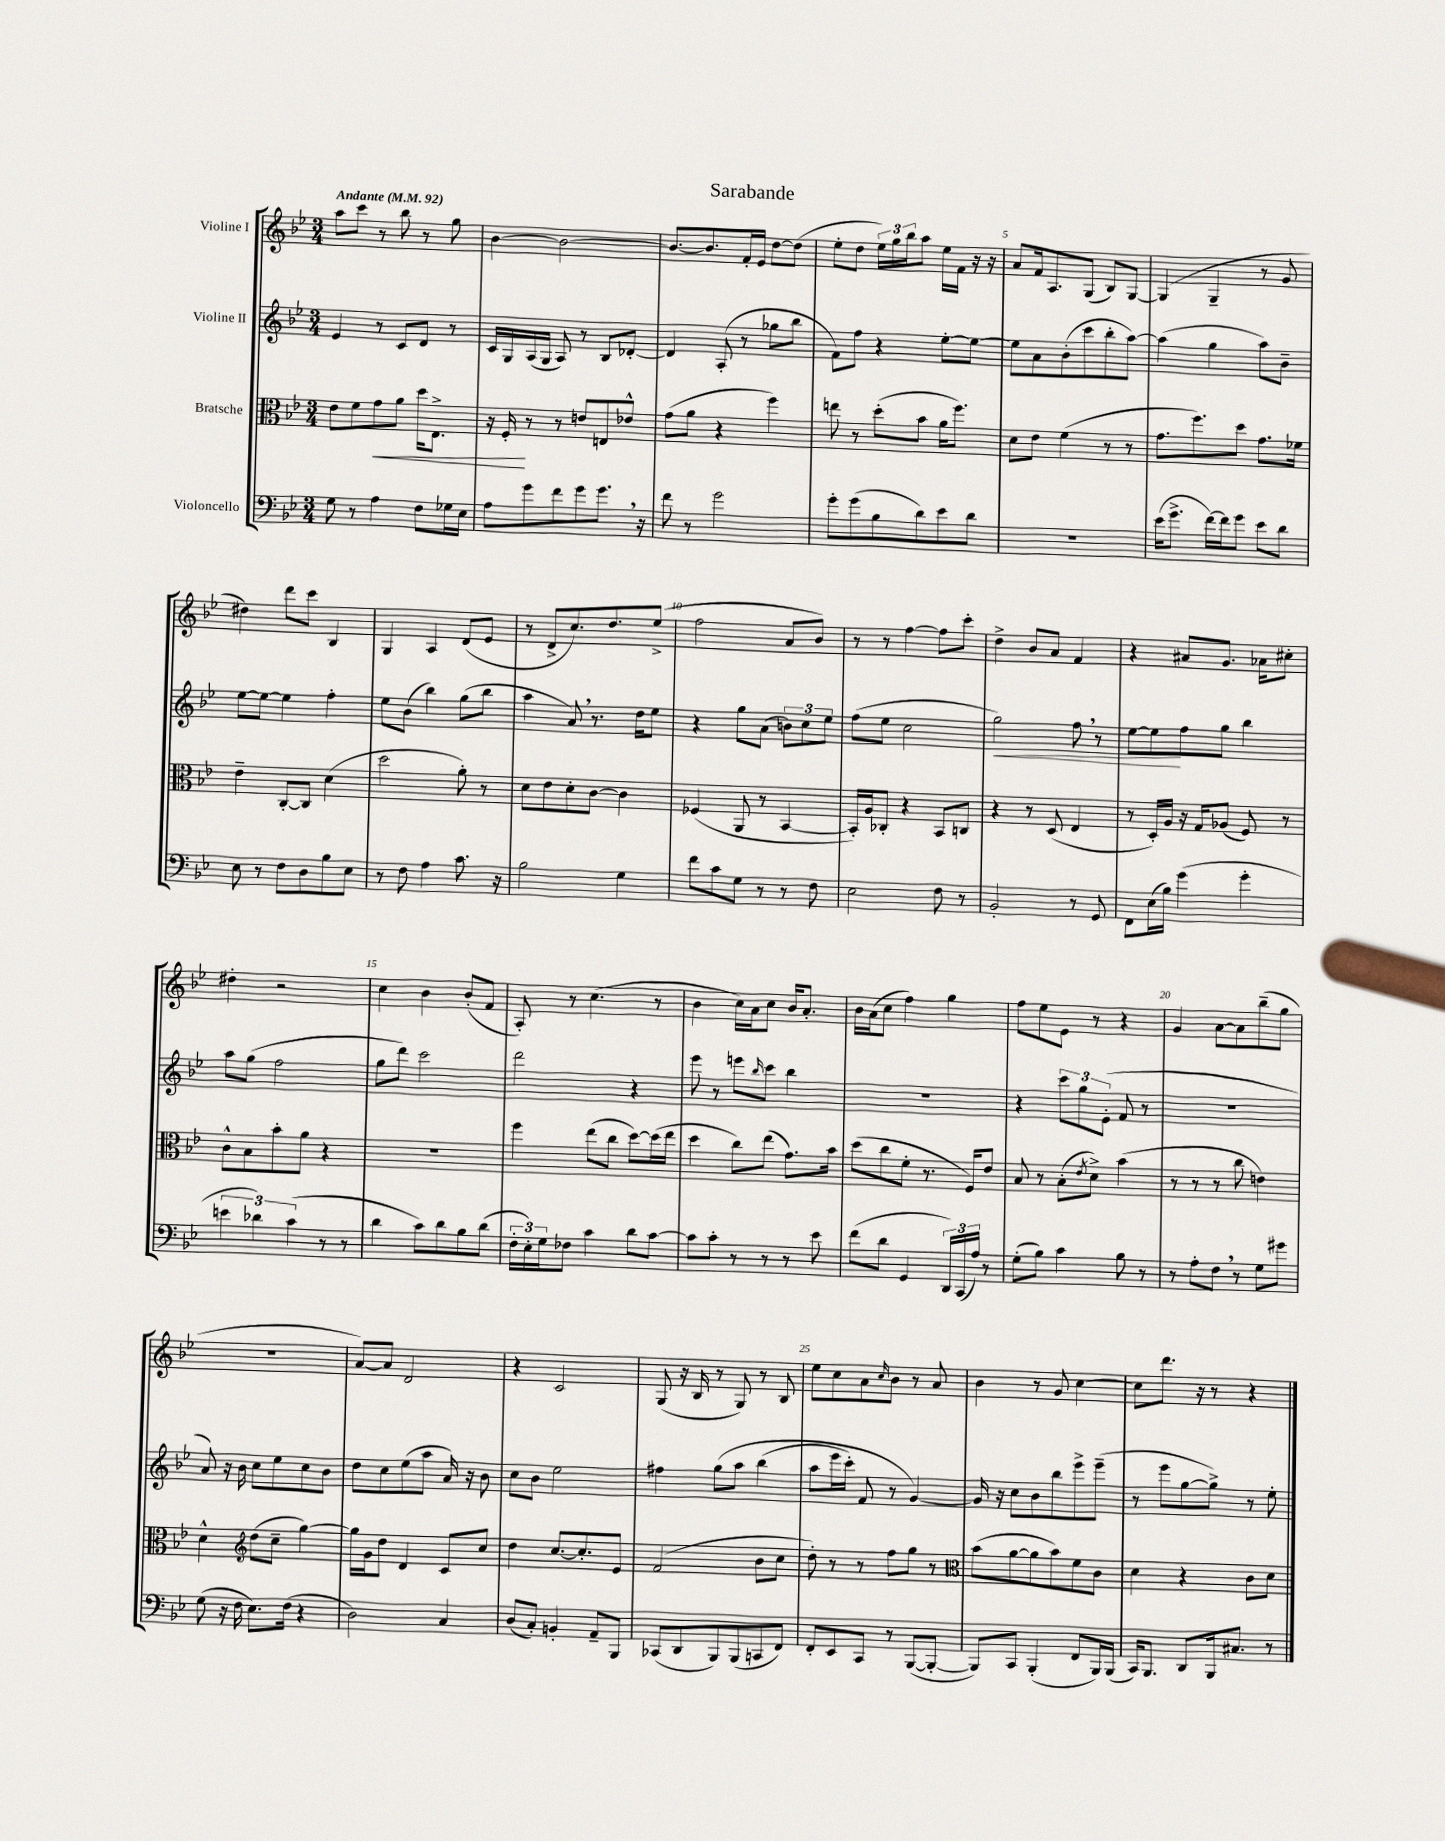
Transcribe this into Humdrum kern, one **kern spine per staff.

**kern	**kern	**dynam	**kern	**dynam	**kern
*part4	*part3	*part3	*part2	*part2	*part1
*staff4	*staff3	*staff3	*staff2	*staff2	*staff1
*I"Violoncello	*I"Bratsche	*	*I"Violine II	*	*I"Violine I
*clefF4	*clefC3	*	*clefG2	*	*clefG2
*k[b-e-]	*k[b-e-]	*	*k[b-e-]	*	*k[b-e-]
*M3/4	*M3/4	*	*M3/4	*	*M3/4
*MM92	*MM92	*	*MM92	*	*MM92
=1	=1	=1	=1	=1	=1
!	!	!	!	!	!LO:TX:a:B:t=Andante
8G\	8e-\L	.	4e-/	.	8aa\L
8r	8f\	.	.	.	8ccc\J
!	!	!LO:HP:b	!	!	!
4A\	8g\	<	8r	.	8r
.	8a\J	.	8c/L	.	8bb-\
8F\L	16dd\KL	.	8d/J	.	8r
.	8.E-^\J	.	.	.	.
16G-X\L	.	.	8r	.	8gg\
16E-\JJ	.	.	.	.	.
=2	=2	=2	=2	=2	=2
8A\L	16r	.	16c/LL	.	[4b-\
.	16F'/	.	16G/	.	.
8g\	8r	[	(16A/	.	.
.	.	.	16G/JJ	.	.
8f\	8r	.	8A/)	.	2b-\_
8g\	8en/L	.	8r	.	.
8.g,\J	8En/	.	8B-/L	.	.
.	8e-X^^/J	.	[8d-X'/J	.	.
16r	.	.	.	.	.
=3	=3	=3	=3	=3	=3
8f\	(8g\L	.	4d-/]	.	8.b-/L_
8r	8a\J	.	.	.	.
.	.	.	.	.	8.b-/]
2g\	4r	.	(8A'/	.	.
.	.	.	8r	.	16f'/L
.	.	.	.	.	16e-/JJ
.	4ff\)	.	8gg-X\L	.	[8dd\L
.	.	.	8bb-\J	.	(8dd\J]
=4	=4	=4	=4	=4	=4
8g'\L	8een\	.	8f\L)	.	8ee-'\L
(8g\	8r	.	8ff\J	.	8dd\J
8B-\	(8dd'\L	.	4r	.	24ee-\LL)
.	.	.	.	.	24gg\
.	.	.	.	.	24bb-\J
8d\)	8b-\J	.	.	.	8aa\J
8e-\	16a\KL	.	[8ee-'\L	.	16ee-\LL
.	8.ff\J)	.	.	.	16f\JJ
8d\J	.	.	8ee-\J_	.	16r
.	.	.	.	.	16r
=5	=5	=5	=5	=5	=5
2.r	8d\L	.	8ee-\L]	.	8a/L
.	8e-\J	.	8a\	.	16f/k
.	.	.	.	.	8.A/
.	(4f\	.	(8b-'\	.	.
.	.	.	8ccc\	.	(8G/J
.	8r	.	8bb-'\	.	8B-/L)
.	8r	.	[8aa\J)	.	[8G/J
=6	=6	=6	=6	=6	=6
(16e-\KL	8.g\L	.	(4aa\]	.	(4G/]
8.g^\J	.	.	.	.	.
.	8.ff\)	.	.	.	.
[16f\LL)	.	.	4gg\	.	4G~/
16f\J]	.	.	.	.	.
8g\J	8dd\J	.	.	.	.
8e-\L	8.g\L	.	8aa\L)	.	8r
8d\J	.	.	8b-~\J	.	8g/
.	16f-X\Jk	.	.	.	.
!!LO:LB:g=z
=7	=7	=7	=7	=7	=7
8E-\	4e-~\	.	[8ee-\L	.	4dd#X\)
8r	.	.	8ee-\J_	.	.
8F\L	[8C'/L	.	4ee-\]	.	8ddd\L
8D\	8C/J]	.	.	.	8ccc\J
8B-\	(4d\	.	4ff'\	.	4B-/
8E-\J	.	.	.	.	.
=8	=8	=8	=8	=8	=8
8r	2dd\	.	8ee-\L	.	4G/
8F\	.	.	(8b-\J	.	.
4A\	.	.	4bb-\)	.	4A/
8.c\	8a'\)	.	(8gg\L	.	(8d/L
.	8r	.	8bb-\J	.	8e-/J
16r	.	.	.	.	.
=9	=9	=9	=9	=9	=9
2B-\	8d\L	.	4aa\	.	8r
.	8e-\	.	.	.	8d^/L
.	8d'\	.	8a,/)	.	8.cc/)
.	[8c\J	.	8.r	.	.
.	.	.	.	.	8.dd/
4G\	4c\]	.	.	.	.
.	.	.	16dd\KL	.	.
.	.	.	8ee-\J	.	(8ee-^/J
=10	=10	=10	=10	=10	=10
8f\L	(4F-X/	.	4r	.	2ff\
8c\	.	.	.	.	.
8G\J	8AA/	.	8gg\L	.	.
8r	8r	.	(8a\J	.	.
8r	[4BB-/	.	12bn\L)	.	8a/L
.	.	.	12cc\	.	.
8F\	.	.	.	.	8b-/J)
.	.	.	12ee-\J	.	.
=11	=11	=11	=11	=11	=11
2E-\	16BB-'/LL])	.	(8ff\L	.	8r
.	16A/J	.	.	.	.
.	8C-X'/J	.	8ee-\J	.	8r
.	4r	.	2cc\	.	[4ff\
8F\	8BB-/L	.	.	.	8ff\L]
8r	8Cn/J	.	.	.	8ccc'\J
=12	=12	=12	=12	=12	=12
!	!	!	!	!LO:HP:b	!
2BB-'/	4r	.	2gg\)	<	4dd^\
.	8r	.	.	.	8b-/L
.	(8D/	.	.	.	8a/J
8r	4E-/	.	8ff,\	.	4f/
8GG/	.	.	8r	.	.
=13	=13	=13	=13	=13	=13
8FF\L	8r	.	[8ee-\L	.	4r
(16E-\L	16D'/LL)	.	8ee-\]	.	.
16B-\JJ)	16A/JJ	.	.	.	.
(4g\	16r	.	8ff\	[	8a#X/L
.	16G/KL	.	.	.	.
.	(8A-X/J	.	8gg\J	.	8.g/J
4g'\	8F/)	.	4bb-\	.	.
.	.	.	.	.	16a-X\KL
.	8r	.	.	.	8cc#X'\J
!!LO:LB:g=z
=14	=14	=14	=14	=14	=14
6en\	8c^^\L	.	8aa\L	.	4dd#X'\
.	8B-\	.	(8gg\J	.	.
6d-X\)	.	.	.	.	.
.	8b-'\	.	2ff\	.	2r
(6c\	.	.	.	.	.
.	8a\J	.	.	.	.
8r	4r	.	.	.	.
8r	.	.	.	.	.
=15	=15	=15	=15	=15	=15
4d\	2.r	.	8gg\L	.	4cc\
.	.	.	8ddd\J)	.	.
8c\L)	.	.	2ccc\	.	4b-\
8d\	.	.	.	.	.
8B-\	.	.	.	.	(8b-'/L
(8d\J	.	.	.	.	8f/J
=16	=16	=16	=16	=16	=16
24F'\LL	4ff\	.	2ddd\	.	8A'/)
24E-'\)	.	.	.	.	.
24G\J	.	.	.	.	.
8F-X\J	.	.	.	.	8r
4c\	(8ee-\L	.	.	.	(4.cc\
.	8cc\J	.	.	.	.
8d\L	[8dd\L)	.	4r	.	.
[8c\J	(16dd\L]	.	.	.	8r
.	16ee-\JJ	.	.	.	.
=17	=17	=17	=17	=17	=17
8c\L]	4dd\	.	8eee-\	.	4b-\
8c'\J	.	.	8r	.	.
8r	8cc\L)	.	8eeen\L	.	16cc\LL)
.	.	.	.	.	16a\J
.	.	.	16qqbb-/	.	.
8r	(8ee-\J	.	8ccc\J	.	8cc\J
8r	8.g\L)	.	4bb-\	.	16b-/KL
.	.	.	.	.	8.a'/J
8e-\	.	.	.	.	.
.	16b-\Jk	.	.	.	.
=18	=18	=18	=18	=18	=18
(8f\L	(8dd\L	.	2.r	.	16b-\LL
.	.	.	.	.	(16a\J
8d\J	8cc\	.	.	.	8cc\J
4GG/	8f'\J	.	.	.	4ff\)
.	8.r	.	.	.	.
24DD/LL)	.	.	.	.	4gg\
(24CC/	.	.	.	.	.
.	16F/KL)	.	.	.	.
24A/JJ)	.	.	.	.	.
8r	8e-/J	.	.	.	.
=19	=19	=19	=19	=19	=19
(8G'\L	8B-/	.	4r	.	8ff\L
8B-\J)	8r	.	.	.	8ee-\
4c\	(8B-'\L	.	12ccc\L	.	8e-\J
.	.	.	12gg\	.	.
.	8qe-/	.	.	.	.
.	8d^\J)	.	.	.	8r
.	.	.	(12e-'\J	.	.
8B-\	(4b-\	.	8f/	.	4r
8r	.	.	8r	.	.
=20	=20	=20	=20	=20	=20
8r	8r	.	2.r	.	4g/
8A'\L	8r	.	.	.	.
8F,\J	8r	.	.	.	[8a\L
8r	8cc\	.	.	.	8a\]
8G\L	4en\)	.	.	.	(8bb-~\
8g#X\J	.	.	.	.	8gg\J
!!LO:LB:g=z
=21	=21	=21	=21	=21	=21
(8G\	4d^^\	.	8a/)	.	2.r
16r	.	.	16r	.	.
16F\	.	.	16b-\	.	.
*	*clefG2	*	*	*	*
8.E-\L)	(8dd\L	.	8cc\L	.	.
.	8cc~\J	.	8ee-\	.	.
(16F\Jk	.	.	.	.	.
4r	[4gg\)	.	8cc\	.	.
.	.	.	8b-\J	.	.
=22	=22	=22	=22	=22	=22
2D\)	16gg\LL]	.	8dd\L	.	[8a/L)
.	16g\J	.	.	.	.
.	8dd\J	.	8cc\	.	8a/J]
.	4d/	.	(8ee-\	.	2d/
.	.	.	8aa\J	.	.
4C/	8c/L	.	16a/)	.	.
.	.	.	16r	.	.
.	8cc/J	.	8b-\	.	.
=23	=23	=23	=23	=23	=23
(8D/L	4dd\	.	8cc\L	.	4r
8C'/J)	.	.	8b-\J	.	.
4BBn'/	[8.cc/L	.	2ee-\	.	2c/
.	8.cc'/]	.	.	.	.
8AA~/L	.	.	.	.	.
8BBB-/J	8e-/J	.	.	.	.
=24	=24	=24	=24	=24	=24
(8CC-X/L	(2f/	.	4ff#X\	.	(8G/
8DD/	.	.	.	.	16r
.	.	.	.	.	16B-/
8BBB-/)	.	.	(8gg\L	.	8r
(8BBB-/	.	.	8aa\J	.	8G/)
8CCn/	8b-\L	.	(4bb-\	.	8r
8FF/J)	8cc\J	.	.	.	8B-/
=25	=25	=25	=25	=25	=25
8FF'/L	8dd'\)	.	8aa\L	.	8ee-\L
8EE-/	8r	.	16eee-\L	.	8cc\
.	.	.	16ccc'\JJ)	.	.
8CC/J	8r	.	8f/	.	8a\
.	.	.	.	.	16qqcc/
8r	8ff\L	.	8r	.	8b-\J
([8BBB-/L	8gg\J	.	[4g/)	.	8r
8BBB-'/J_	8r	.	.	.	8a/
=26	=26	=26	=26	=26	=26
*	*clefC3	*	*	*	*
8BBB-/L])	(8b-\L	.	16g/]	.	4b-\
.	.	.	16r	.	.
8CC/J	[8a\	.	8cc\L	.	.
(4BBB-'/	8a\]	.	8b-\	.	8r
.	8b-\)	.	8bb-\	.	8g/
8FF/L	8f\	.	8eee-^\	.	[4cc\
16BBB-/L)	8c\J	.	(8eee-~\J	.	.
(16BBB-/JJ	.	.	.	.	.
=27	=27	=27	=27	=27	=27
16CC/KL)	4d\	.	8r	.	8cc\L]
8.BBB-/J	.	.	.	.	.
.	.	.	8eee-\L	.	8.ddd\J
8DD/L	4r	.	[8gg\	.	.
.	.	.	.	.	16r
16BBB-/k	.	.	8gg^\J])	.	8r
8.C#X/J	.	.	.	.	.
.	8c\L	.	8r	.	4r
8r	8d\J	.	8ee-'\	.	.
==	==	==	==	==	==
*-	*-	*-	*-	*-	*-
